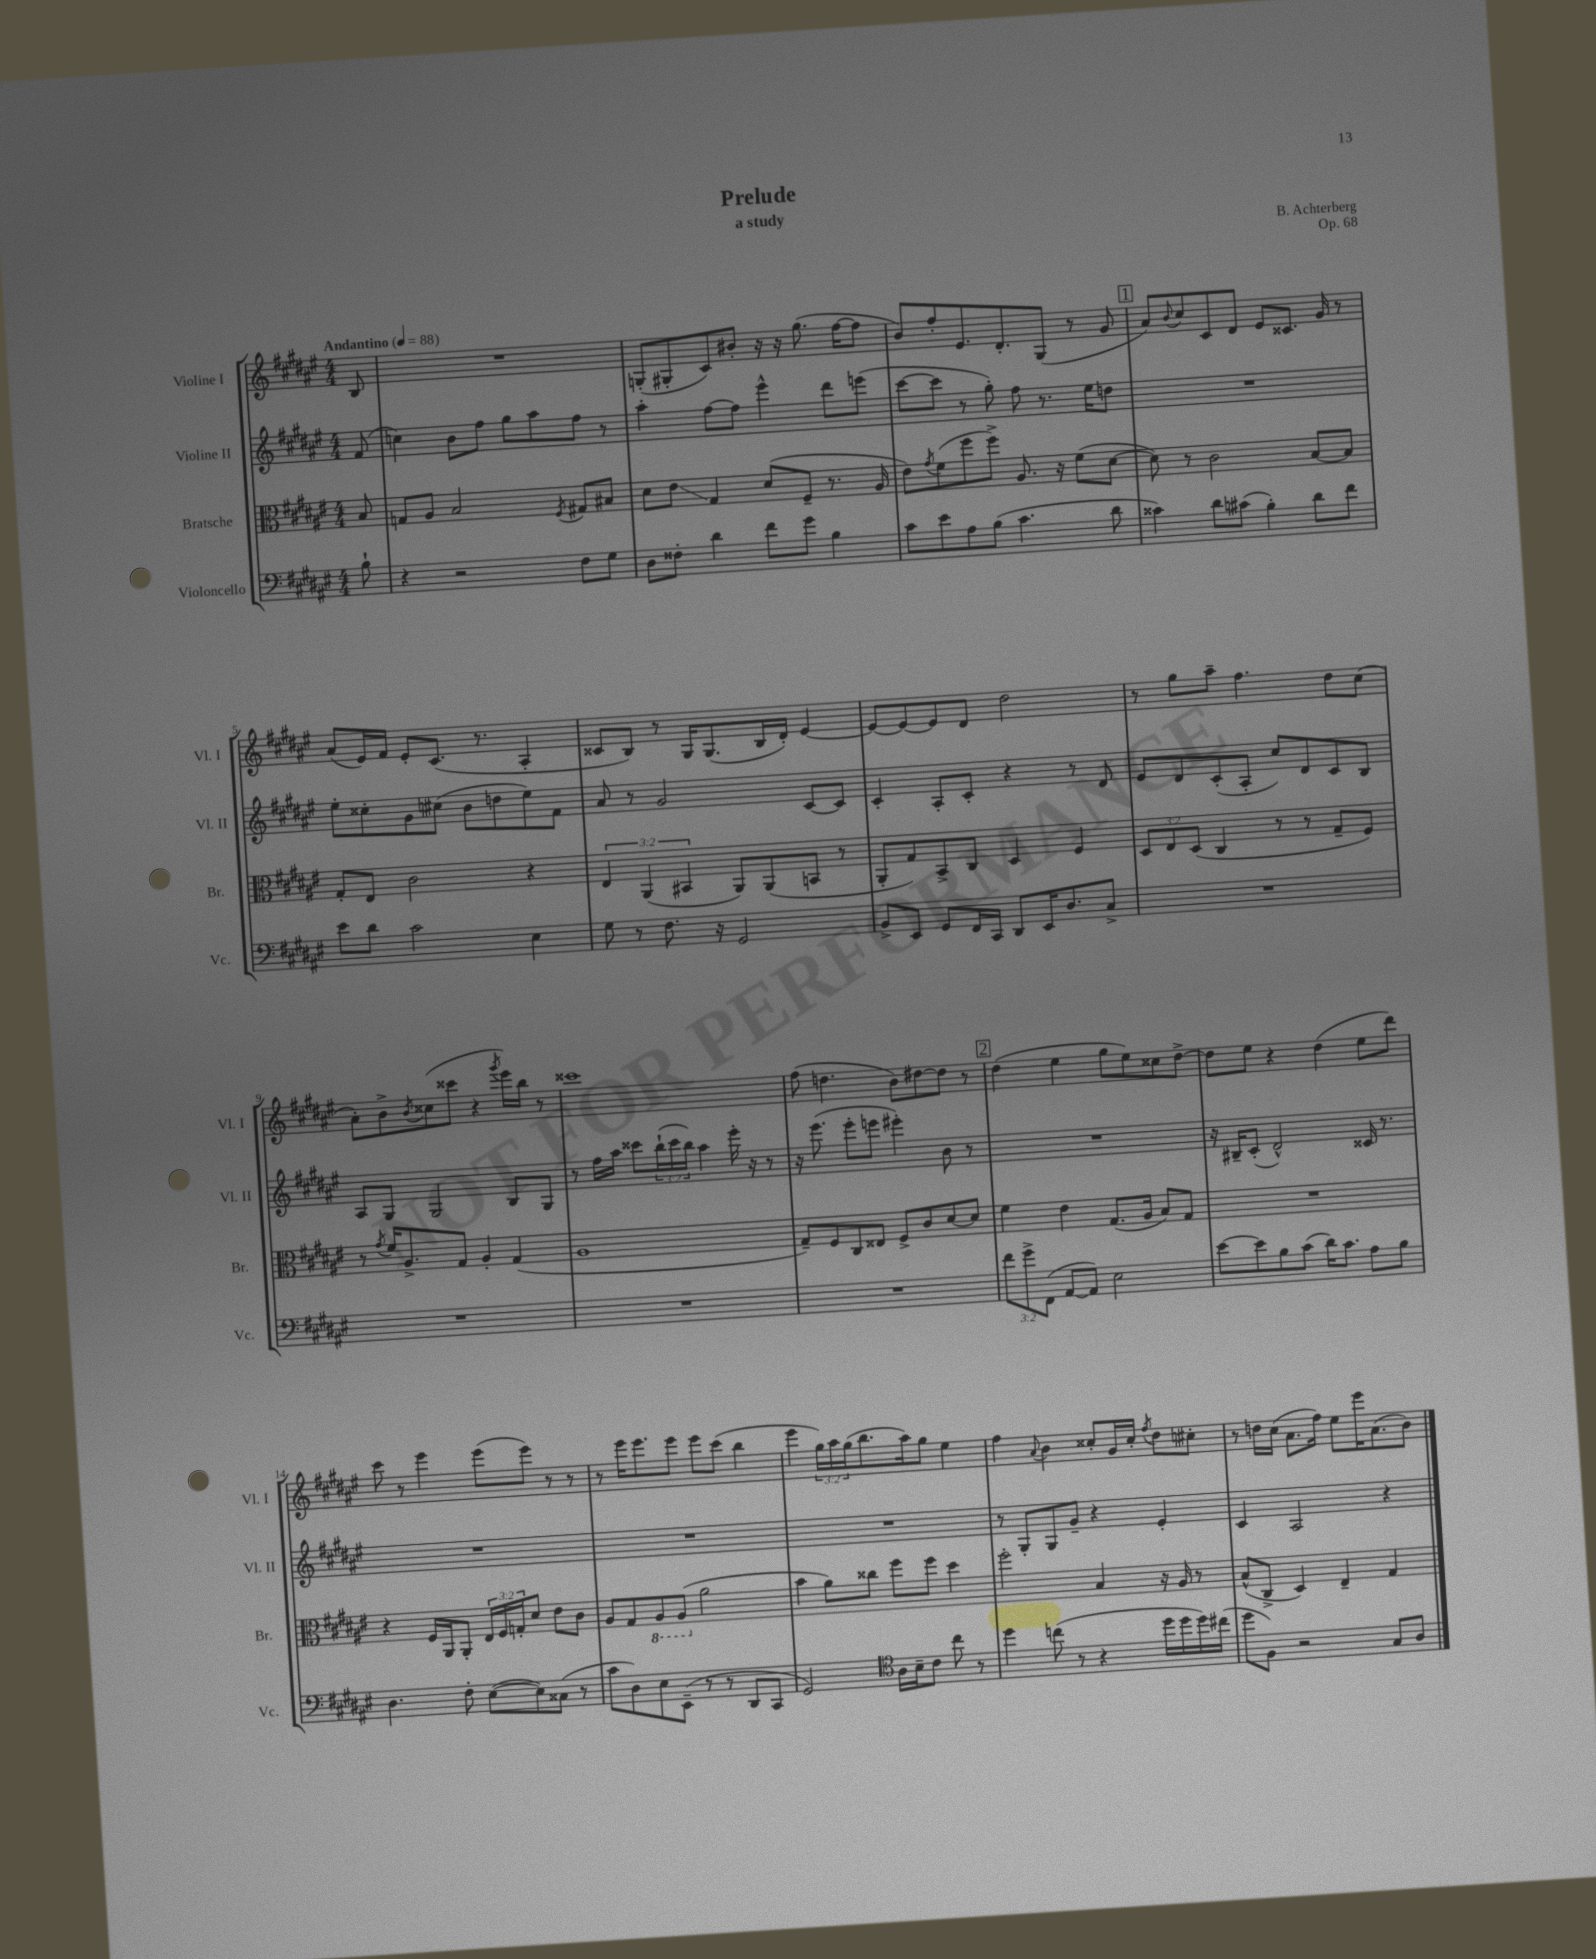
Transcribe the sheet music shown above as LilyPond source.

\header { title = "Prelude" composer = "B. Achterberg" subtitle = "a study" opus = "Op. 68" }
<<
\new StaffGroup <<
\new Staff = "s0" \with { instrumentName = "Violine I" shortInstrumentName = "Vl. I" } {
    \clef treble \key fis \major \numericTimeSignature \time 4/4 \override Staff.TupletNumber.text = #tuplet-number::calc-fraction-text \partial 8 \tempo "Andantino" 4 = 88
    b8 |
    R1 |
    g8-.( gis8-. cis'8) bis'8-. r16 r16 gis''8.( fis''16~ fis''8 |
    b'8) fis''8-. eis'8. dis'8.-. gis8( r8 gis'8 |
    \mark \markup { \box "1" } ais'8) \appoggiatura { b'8 } cis''8 cis'8 dis'8 eis'8 cisis'8. gis'16 r8 |
    ais'8( eis'16) fis'16 eis'8-. cis'8.( r8. ais4-. |
    cisis'8 b8) r8 gis16 gis8.( b16 dis'16-.) eis'4~ |
    eis'8~ eis'8~ eis'8 dis'8 dis''2 |
    r8 gis''8 ais''8-- fis''4. dis''8 cis''8( |
    ais'8-.) b'8-> \acciaccatura { b'8 } cisis''8( cisis'''8 r4 \acciaccatura { gis'''8 } eis'''16) b''16 r8 |
    cisis'''1 |
    fis''8( d''4. b'8) dis''8~ dis''8 r8 |
    \mark \markup { \box "2" } dis''4( eis''4 gis''8 eis''8) cisis''8 dis''8~-> |
    dis''8 eis''8 r4 dis''4( eis''8 dis'''8) |
    cis'''8 r8 eis'''4 eis'''8( eis'''8) r8 r8 |
    r8 eis'''16 eis'''8. eis'''8 eis'''8 cis'''8( b''4 |
    eis'''4 \tuplet 3/2 { gis''16) ais''16 gis''16( } b''8. ais''16) gis''8 eis''4 |
    fis''4 \appoggiatura { ais'8 } b'4 cisis''8-. gis'16 cisis''16-. \acciaccatura { fis''8 } dis''8 cis''8-. |
    r8 d''16 cis''16( ais'8. fis''16) eis''8 eis'''16 ais'8.( b'8) \bar "|." |
}
\new Staff = "s1" \with { instrumentName = "Violine II" shortInstrumentName = "Vl. II" } {
    \clef treble \key fis \major \numericTimeSignature \time 4/4 \override Staff.TupletNumber.text = #tuplet-number::calc-fraction-text \partial 8
    fis'8( |
    c''4) b'8 fis''8 gis''8 ais''8 fis''8 r8 |
    ais''4-. fis''8~ fis''8 eis'''4-^ dis'''8 e'''8( |
    cis'''8~ cis'''8 r8 gis''8-.) fis''8 r8. eis''16 d''8 |
    \mark \markup { \box "1" } R1 |
    eis''8-. cisis''8-. gis'8 cis''8( b'8 d''8 eis''8) fis'8 |
    ais'8 r8 gis'2 cis'8~ cis'8 |
    cis'4-. ais8-. cis'8-. r4 r8 dis'8 |
    eis'8 dis'8 cis'8-.( ais8-. cis''8) dis'8 cis'8 b8 |
    ais8 gis8 gis2 b8 gis8 |
    r8 fis''16 ais''16 cisis'''8 \tuplet 3/2 { b''16-!( cisis'''16 b''16) } ais''4 eis'''16-. r16 r8 |
    r16 eis'''8.( eis'''8-. e'''8 eis'''4-.) b'8 r8 |
    \mark \markup { \box "2" } R1 |
    r16 bis16-- cis'8-.( dis'2-^) cisis'16 r8. |
    R1 |
    R1 |
    R1 |
    r8 gis8-. gis8 gis'8-- r4 eis'4-. |
    cis'4 ais2 r4 \bar "|." |
}
\new Staff = "s2" \with { instrumentName = "Bratsche" shortInstrumentName = "Br." } {
    \clef alto \key fis \major \numericTimeSignature \time 4/4 \override Staff.TupletNumber.text = #tuplet-number::calc-fraction-text \partial 8
    b8 |
    g8 ais8 b2 \acciaccatura { fis8 } gis8 bis8 |
    dis'8 eis'8\glissando gis4 dis'8( fis8-- r8. ais16 |
    eis'8) \acciaccatura { gis'8 } fis'8( fis''8 fis''8->) ais8. r16 fis'8( dis'8~ |
    \mark \markup { \box "1" } dis'8) r8 cis'2 b8~ b8 |
    gis8-. eis8 cis'2 r4 |
    \tuplet 3/2 { eis4 ais,4( bis,4 } ais,8) ais,8( b,8 r8 |
    ais,8-. gis8) b,8-> cis8 dis4 fis4 |
    \tuplet 3/2 { dis8 eis8 dis8( } cis4 r8 r8 gis8-- fis8) |
    r8 \acciaccatura { gis'8 } fis'16 ais8.-> gis8 ais4-. gis4( |
    ais1 |
    gis8--) fis8 cis8 eisis8 fis8-> cis'8 dis'8~ dis'8 |
    \mark \markup { \box "2" } fis'4 eis'4 gis8.( ais16 b8) gis8 |
    R1 |
    r4 fis16 ais,16 ais,8-. \tuplet 3/2 { eis16 fis16 g16-. } dis'8 eis'8 cis'8 |
    ais8 gis8 \ottava #-1 ais,8 ais,8( \ottava #0 ais'2 |
    b'4 ais'8) cisis''8 fis''8 fis''8 dis''4 |
    fis''2-. b4 r16 ais16 r8 |
    b8-^( cis8-> dis4) eis4-- gis4 \bar "|." |
}
\new Staff = "s3" \with { instrumentName = "Violoncello" shortInstrumentName = "Vc." } {
    \clef bass \key fis \major \numericTimeSignature \time 4/4 \override Staff.TupletNumber.text = #tuplet-number::calc-fraction-text \partial 8
    b8-! |
    r4 r2 fis8 gis8 |
    dis8 fisis8-. dis'4 fis'8 gis'8 b4 |
    cis'8 eis'8 ais8 b8( cis'4. dis'8 |
    \mark \markup { \box "1" } cisis'4) dis'8 cis'8( b4-.) dis'8 fis'8 |
    eis'8 dis'8 cis'2 eis4 |
    gis8 r8 fis8. r16 gis,2 |
    b,8-> eis,8 gis,8 fis,16 cis,16 dis,8 eis,16 dis8. cis8-> |
    R1 |
    R1 |
    R1 |
    R1 |
    \mark \markup { \box "2" } \tuplet 3/2 { fis'8 gis'8-> fis,8( } ais,8~ ais,8) eis2 |
    eis'8~ eis'8 b8 cis'8( dis'16) cis'8. ais8 b8 |
    dis4. fis8-. eis8~( eis8) cisis8( r8 |
    cis'8 dis8) eis8 eis,8--( r8 r8 dis,8 cis,8 |
    gis,2) \clef tenor ais16 b16-- cis'8 cis''8 r8 |
    dis''4 c''8( r8 r4 dis''16 dis''16 dis''16) cis''16( |
    dis''8 fis8) r2 gis8 ais8 \bar "|." |
}
>>
>>
